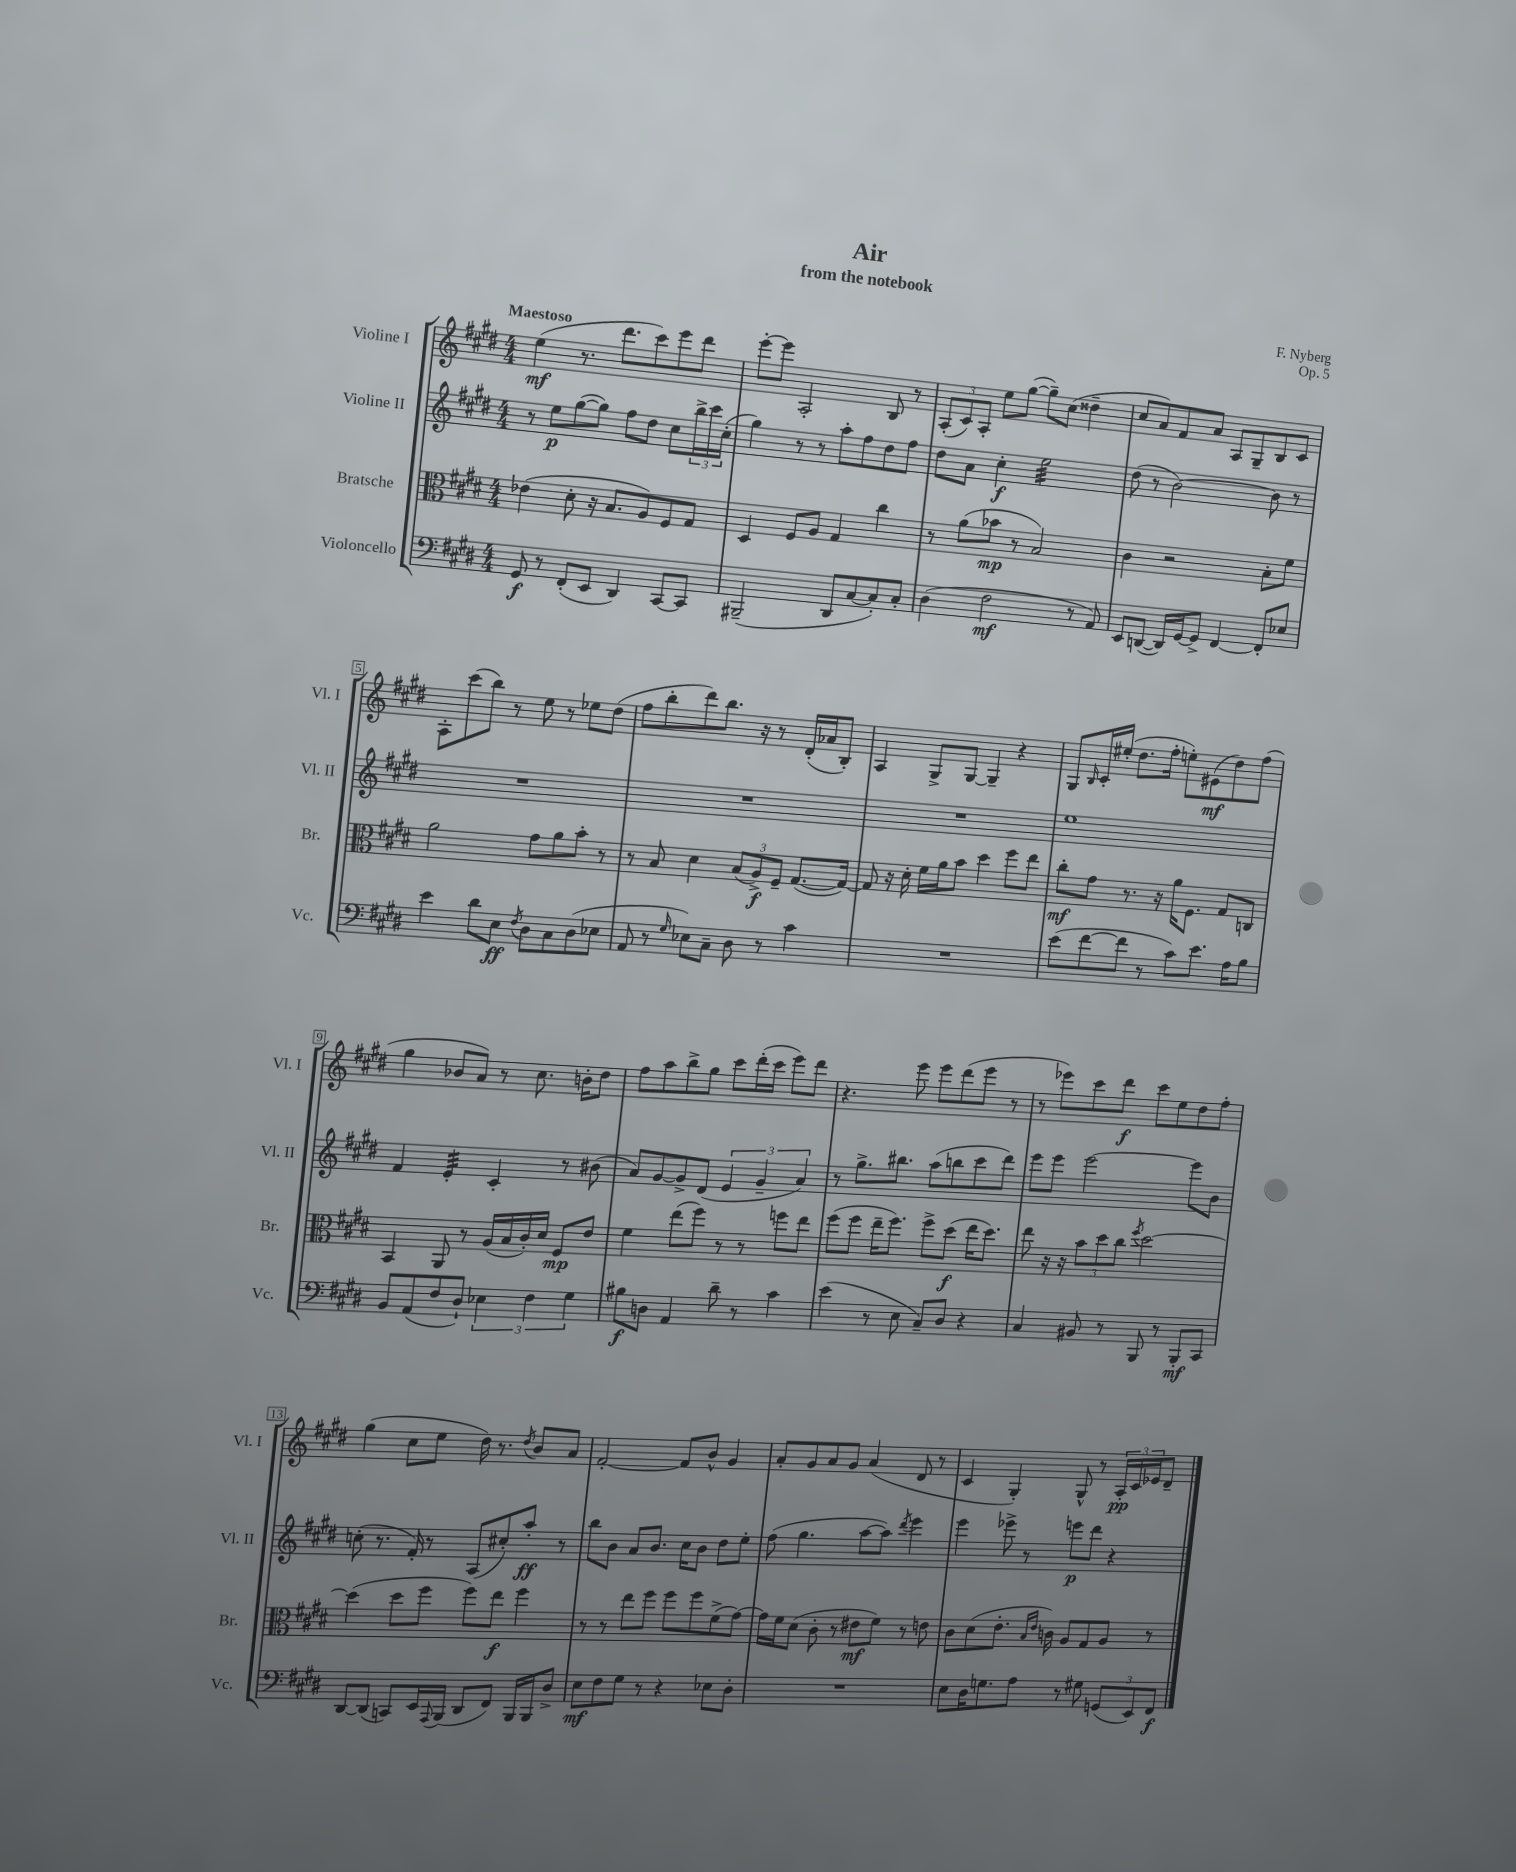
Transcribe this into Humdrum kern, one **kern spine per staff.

**kern	**kern	**kern	**kern
*staff4	*staff3	*staff2	*staff1
*clefF4	*clefC3	*clefG2	*clefG2
*k[f#c#g#d#]	*k[f#c#g#d#]	*k[f#c#g#d#]	*k[f#c#g#d#]
*M4/4	*M4/4	*M4/4	*M4/4
8GG#	(4e-	8r	(4ee
8r	.	8ee	.
(8FF#'	8d#'	([8gg#	8.r
8EE	16r	8gg#])	.
.	8.B	.	8.ddd#
4DD#)	.	8ff#	.
.	8A)	8dd#	8ccc#)
[8CC#	8F#	8cc#	8eee
8CC#]	8G#	24bb^	8ddd#
.	.	24ccc#	.
.	.	(24cc#'	.
=	=	=	=
(2BBB#~	4D#	4gg#)	[8eee'
.	.	.	8eee]
.	8F#	8r	2A'
.	8A	8r	.
8DD#	4G#	8aa'	.
[8C#	.	8ff#	.
8C#'])	4cc#	8dd#	8B
8C#'	.	8ff#	8r
=	=	=	=
(4D#	8r	8dd#	(12A'
.	.	.	12c#)
.	(8a	8a	.
.	.	.	12A'
2F#	8b-	4cc#'	8ee
.	8r	.	([8gg#
.	2B)	2ee	8gg#~])
.	.	.	(8cc#
8r	.	.	4dd##~
8AA)	.	.	.
=	=	=	=
8EE	4c#	(8dd#	8cc#
([8DD	.	8r	8a)
16DD])	2r	[2b)	8f#
[16GG#	.	.	.
8GG#^]	.	.	8a
[4FF#	.	.	8A
.	.	.	8G#~
8FF#']	8B'	8b]	8B
8E-	8f#	8r	8c#
=	=	=	=
4e	2a	1r	8A'
.	.	.	(8ccc#
8d#	.	.	8bb)
8E	.	.	8r
8qF#	.	.	.
8D#	8g#	.	8ee
8C#	8a	.	8r
(8D#	8b'	.	8ee-
8E-	8r	.	(8dd#
=	=	=	=
8AA	8r	1r	8ff#
8r	8B	.	8bb'
16qqG#	.	.	.
8E-)	4d#	.	8ddd#)
8C#~	.	.	8.bb
8D#	(12B	.	.
.	.	.	16r
.	12A^)	.	.
8r	.	.	8r
.	12F#~	.	.
4c#	([8.G#	.	(16d#'
.	.	.	16a-
.	.	.	8B')
.	16G#_)	.	.
=	=	=	=
1r	8G#]	1r	4A
.	16r	.	.
.	16d#'	.	.
.	16f#	.	8G#^
.	16a	.	.
.	8b	.	[8G#
.	4dd#	.	4G#~]
.	8ff#	.	4r
.	8ee	.	.
=	=	=	=
(8e	8cc#'	1ee	8G#
.	.	.	16qqB
[8f#	8g#	.	16c#'
.	.	.	(16ee#'
8f#]	8.r	.	8.dd#
8r	.	.	.
.	16r	.	16ff#'
8c#)	16a	.	8ee')
.	8.F#	.	.
8.e	.	.	(8e#
.	8G#	.	8dd#)
16A	.	.	.
8B	8C	.	(8ff#
=	=	=	=
8BB	4BB	4f#	4gg#
(8AA	.	.	.
8F#	8AA	4e'	8b-
8D#`)	8r	.	8a)
6E-	(16A	4c#'	8r
.	16B	.	.
.	16c#')	.	8.cc#
6F#	.	.	.
.	16d#	.	.
.	8F#	8r	.
.	.	.	16b'
6G#	.	.	.
.	8e	(8b#	8dd#
=	=	=	=
8B#	4f#	8a)	8ff#
8D	.	[8g#	8aa
4AA	(8ee	8g#^]	8bb^
.	8ff#)	(8d#	8gg#
8d#~	8r	6e	8ccc#
8r	8r	.	(16ddd#'
.	.	6g#~	.
.	.	.	16ccc#
4c#	8ff	.	8eee)
.	.	6a)	.
.	8ee	.	8ddd#
=	=	=	=
(4e	(8ff#	8r	4.r
.	8ff#	8.gg#^	.
8r	16ee~	.	.
.	8.ff#)	8.bb#	.
8E	.	.	8eee
8C#~)	8ff#^	(8aa	8eee
8D#	(8dd#	8bb	(8ddd#
4r	16ee	8ccc#	8eee
.	8.dd#)	.	.
.	.	8ddd#)	8r
=	=	=	=
4C#	8ee	8eee	8r
.	16r	8eee	8eee-)
.	16r	.	.
8BB#	12b	[2eee	8ccc#
.	12dd#	.	.
8r	.	.	8ddd#
.	12cc#	.	.
.	8qff#	.	.
8BBB	[2dd#	.	8ccc#
8r	.	.	8ee
8BBB'	.	8eee]	8dd#
8CC#	.	8b	8ff#'
=	=	=	=
[8DD#	(4dd#]	(8cc'	(4gg#
(8DD#]	.	8.r	.
8CC)	8dd#	.	8cc#
.	.	16f#')	.
16EE	8ff#	8r	8ee
8qqAAA	.	.	.
(16BBB	.	.	.
8DD#	8ff#)	(8A	16dd#)
.	.	.	8.r
8FF#)	8ee	8cc#')	.
.	.	.	8qdd#
16BBB	4ff#	8aa'	8b
16BBB	.	.	.
8D#^	.	8r	8a
=	=	=	=
8E	8r	8bb	[2f#'
8F#	8r	8b	.
8G#	8ee	8a	.
8r	8ff#	8.b	.
4r	8ff#	.	8f#]
.	.	16cc#	.
.	8ff#	8b	8b^^
8E-	(8f#^	8dd#	4g#
8D#'	[8g#)	8ee'	.
=	=	=	=
1r	16g#]	(8ff#	8a'
.	16f#	.	.
.	(8d#	4.gg#	8g#
.	8c#'	.	8a
.	8r	.	8g#
.	8e#	[8aa	(4a
.	8f#)	8aa])	.
.	.	8qddd#	.
.	8r	4eee	8d#
.	8e	.	8r
=	=	=	=
8E	8c#	4eee	4c#
16D#	(8d#	.	.
8.G	.	.	.
.	8.e'	8eee-^	4G#')
8A	.	8r	.
.	16qqB	.	.
.	16qqe	.	.
.	16c)	.	.
8r	8A	8eee	8G#^^
8G#	8G#	8ddd#	8r
(12GG	8A	4r	24A'
.	.	.	24c#
12EE)	.	.	24e-
.	8r	.	8d#~
12FF#	.	.	.
==	==	==	==
*-	*-	*-	*-
